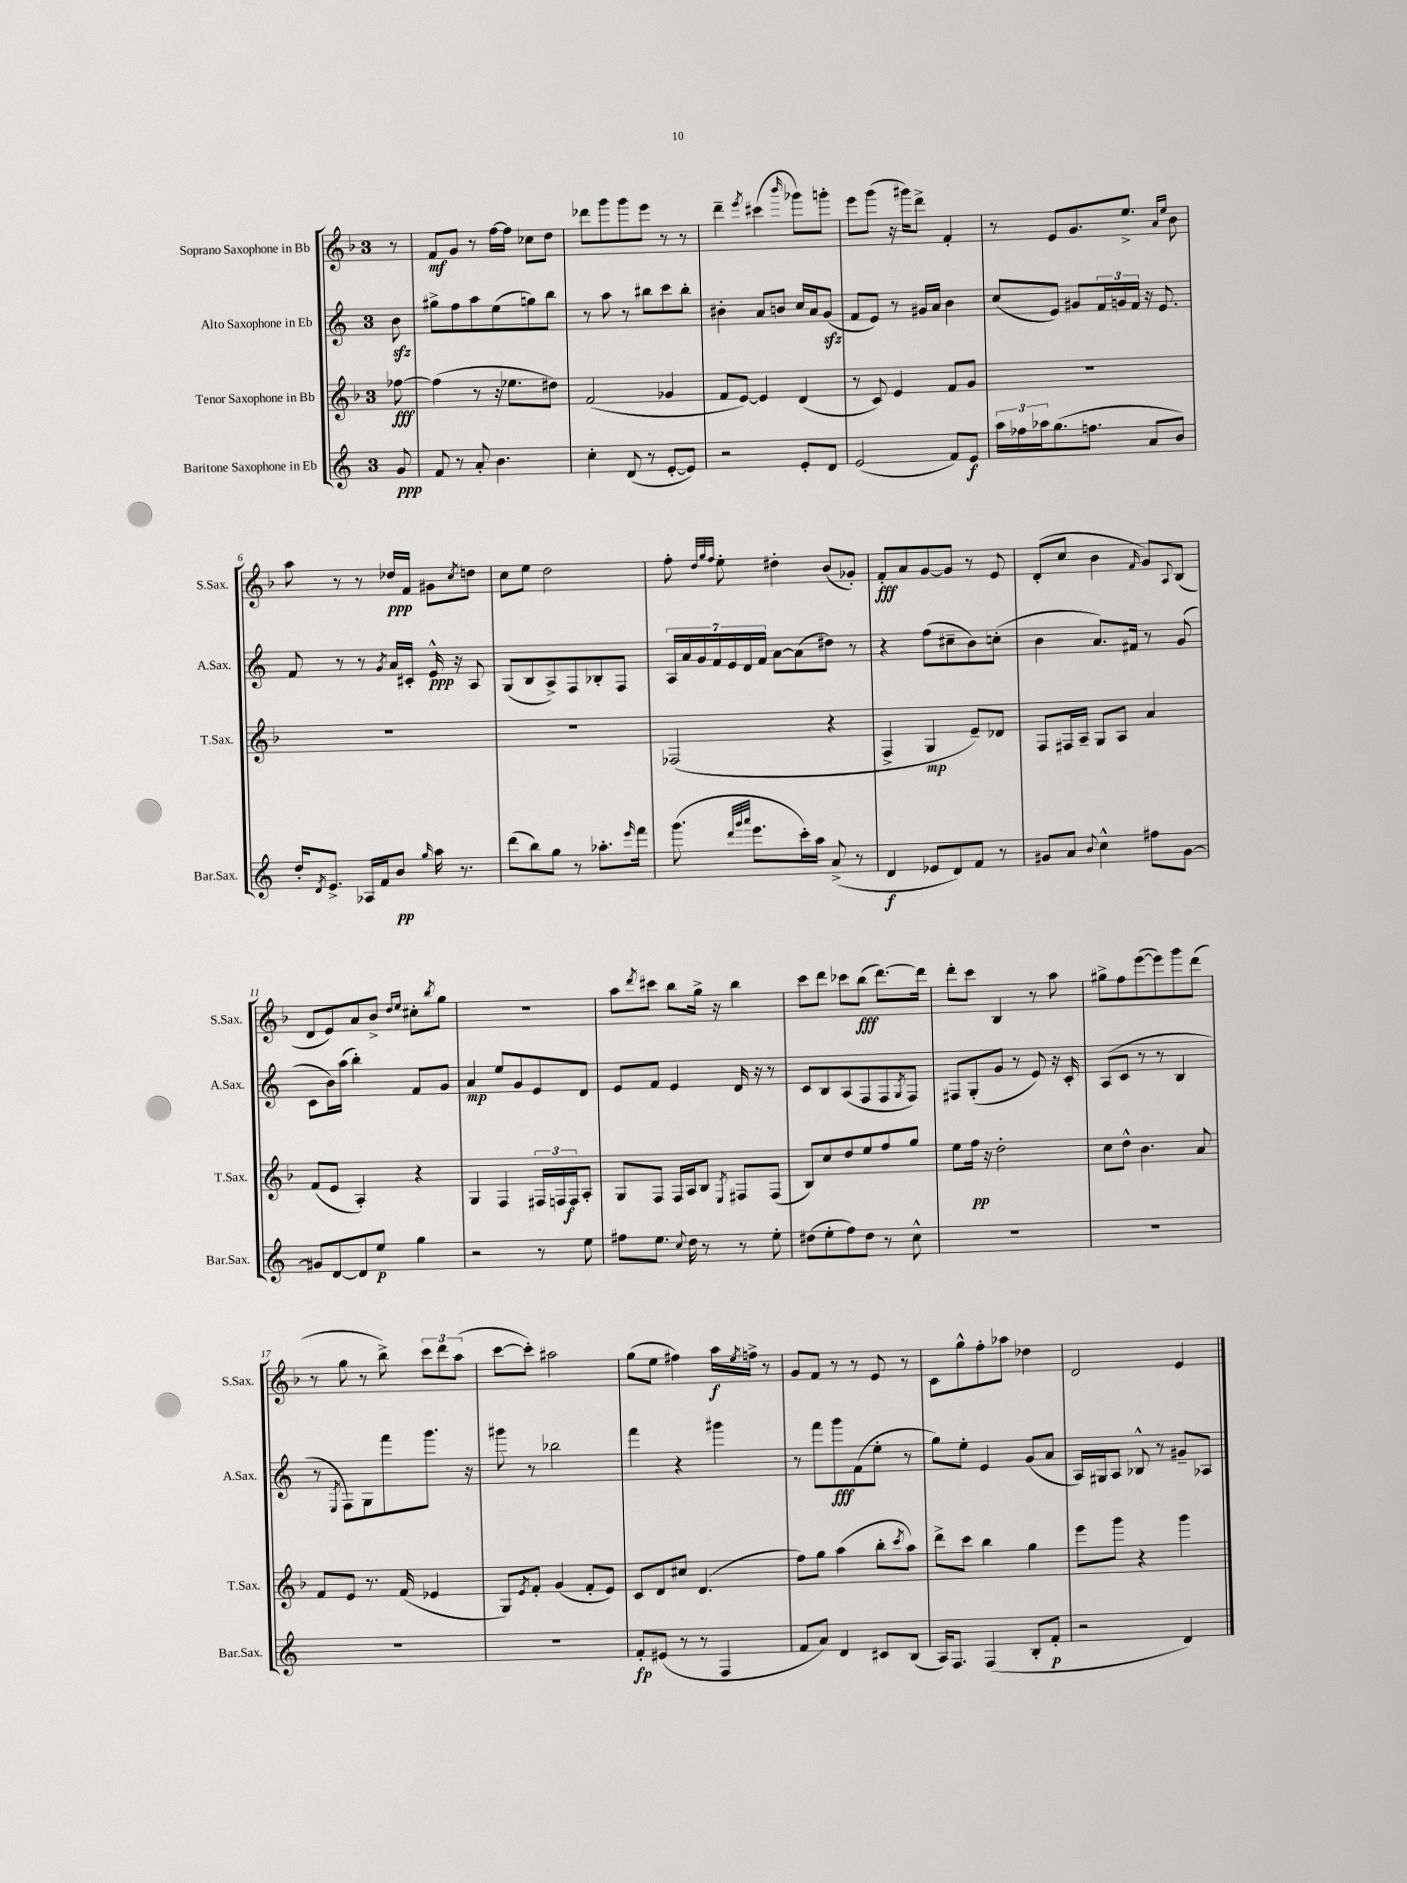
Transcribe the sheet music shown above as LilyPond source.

<<
\new StaffGroup <<
\new Staff = "s0" \with { instrumentName = "Soprano Saxophone in Bb" shortInstrumentName = "S.Sax." } {
    \clef treble \key f \major \once \override Staff.TimeSignature.style = #'single-digit \time 3/4 \partial 8
    r8 |
    f'8\mf g'8 r8 f''16~ f''16 ces''8 d''8 |
    des'''8 g'''8 g'''8 e'''8 r8 r8 |
    d'''4-- \acciaccatura { e'''8 } cis'''4( \grace { bes'''16 } ges'''8) g'''8-. |
    e'''8 g'''8( r16 gis'''16) d'''8-> f'4-. |
    r8 e'8 g'8. e''8.-> \grace { a'16 e''16 } bes'8 |
    a''8 r8 r8 des''16\ppp f'16 gis'8 \acciaccatura { c''8 } d''8 |
    c''8 e''8 d''2 |
    f''8-. \grace { d''32 g''32 f''32 } e''8-. dis''4-. bes'8( ges'8-.) |
    f'8-.\fff a'8 g'8~ g'8 r8 e'8 |
    d'8-.( c''8 bes'4 \grace { f'16 } g'8) \appoggiatura { a8 } bes8( |
    d'8 e'8) a'8 bes'8-> \grace { d''16 e''16 } cis''8-. \acciaccatura { bes''8 } g''8 |
    R2. |
    a''8 \acciaccatura { d'''8 } cis'''8 bes''8 g''16-> r16 bes''4 |
    c'''8 d'''8 ces'''8 bes''8\fff( d'''8.~) d'''16 |
    d'''8-. c'''8 bes4 r8 a''8 |
    gis''8-> f''8 e'''8~( e'''8) g'''8 d'''8( |
    r8 g''8 r8 bes''8->) \tuplet 3/2 { c'''8 d'''8 a''8( } |
    c'''8~ c'''8-.) ais''2 |
    g''8( e''8 fis''4) a''16\f \acciaccatura { e''8 } f''16-> r8 |
    g'8 f'8 r8 r8 e'8 r8 |
    c'8 g''8-^ f''8-. aes''8 des''4 |
    d'2 e'4 \bar "|." |
}
\new Staff = "s1" \with { instrumentName = "Alto Saxophone in Eb" shortInstrumentName = "A.Sax." } {
    \clef treble \key c \major \once \override Staff.TimeSignature.style = #'single-digit \time 3/4 \partial 8
    b'8\sfz |
    gis''8-> f''8 a''8 e''8( g''8) b''8 |
    r8 a''8 r8 bis''8 c'''8 bis''8-. |
    bis'4-. a'8 b'8 c''16 a'16 g'8\sfz( |
    f'8 e'8) r8 gis'16 a'16 b'4 |
    c''8( e'8) gis'8 \tuplet 3/2 { f'16 g'16 f'16 } r16 e'8. |
    f'8 r8 r8 \acciaccatura { g'8 } a'16 cis'16-. e'16-^\ppp r16 a8 |
    g8( b8 a8->) f8 bes8-. f8 |
    \tuplet 7/4 { a16 a'16 g'16 f'16 e'16 d'16 f'16 } a'8~ a'8( dis''8) r8 |
    r4 f''8( cis''8-- b'8) c''8-.( |
    b'4 a'8.) fis'16 r8 g'8( |
    c'8 b'16) a''16( b''4-.) f'8 g'8 |
    a'4\mp e''8 g'8 e'8 d'8 |
    e'8 f'8 e'4 d'16 r16 r8 |
    c'8 b8 a8( f8 f8 \acciaccatura { g8 } f8) |
    fis8 g8-.( g'8 r8 e'8) r16 c'16-. |
    a8( c'8 r8 r8 b4 |
    r8 \acciaccatura { e8 } f8) g8 f'''8 g'''8. r16 |
    gis'''8 r8 bes''2 |
    f'''4 r4 gis'''4 |
    r8 f'''8 g'''8\fff f'8( e''8-. r8 |
    g''8) e''8-. e'4 g'8( a'8 |
    a16) gis16 a8 bes8-^ r8 gis'8-- aes8 \bar "|." |
}
\new Staff = "s2" \with { instrumentName = "Tenor Saxophone in Bb" shortInstrumentName = "T.Sax." } {
    \clef treble \key f \major \once \override Staff.TimeSignature.style = #'single-digit \time 3/4 \partial 8
    fes''8~\fff |
    fes''4( r8 r16 ees''8. dis''8) |
    f'2( ges'4 |
    f'8 e'8~) e'4 d'4( |
    r8 c'8) e'4 f'8 g'8 |
    R2. |
    R2. |
    R2. |
    fes2( r4 |
    f4-> g4\mp e'8--) des'8 |
    f8 fis16 a16-- g8 a8 a'4 |
    f'8( e'8 a4-.) r4 |
    g4 f4 \tuplet 3/2 { fis16 f16 f16\f } a8-. |
    g8 f8 f16 a16 bes8 \acciaccatura { e8 } fis8 fis8( |
    bes8) c''8 d''8 e''8 f''8 g''8 |
    e''8 f''16\pp r16 d''2-. |
    c''8 d''8-^ bes'4. a'8 |
    f'8 e'8 r8. f'16( ees'4 |
    g8) \acciaccatura { e'8 } f'8-. g'4( f'8-. e'8) |
    c'8 d'8 cis''8 d'4.( |
    f''8) g''8 a''4( bes''8-. \acciaccatura { c'''8 } a''8) |
    d'''8-> c'''8 bes''4 g''4 |
    e'''8 g'''8 r4 g'''4 \bar "|." |
}
\new Staff = "s3" \with { instrumentName = "Baritone Saxophone in Eb" shortInstrumentName = "Bar.Sax." } {
    \clef treble \key c \major \once \override Staff.TimeSignature.style = #'single-digit \time 3/4 \partial 8
    g'8\ppp |
    f'8 r8 a'8-. b'4. |
    c''4-. d'8( r8 e'8~-. e'8) |
    r2 e'8-. d'8 |
    e'2( f'8) e'8\f |
    \tuplet 3/2 { a''16 fes''16 aes''16 } g''8.( f''8. a'8 b'8) |
    d''16-. \acciaccatura { d'8 } e'8.-> aes16 f'16 b'8\pp \grace { g''16 } a''16 r8. |
    d'''8( b''8) g''8 r8 aes''8.-. \grace { e'''16 } f'''16 |
    g'''8.( \grace { d'''32 g'''32 a'''32 } e'''8. c'''16-.) a''16 a'8->( r8 |
    d'4\f ees'8 d'8) f'8 r8 |
    gis'8 a'8 \appoggiatura { b'8 } c''4-^ fis''8 gis'8~ |
    gis'8 d'8~ d'8 e''8\p g''4 |
    r2 r8 e''8 |
    fis''8 e''8. \appoggiatura { c''8 } d''16 r8 r8 e''8-. |
    dis''8( e''8-. f''8) dis''8 r8 c''8-^ |
    R2. |
    R2. |
    R2. |
    R2. |
    f'8-.\fp eis'8( r8 r8 f4 |
    f'8 a'8) d'4 cis'8 b8( |
    a16) f8. f4( b8-. f'8-.\p |
    r2 d'4) \bar "|." |
}
>>
>>
